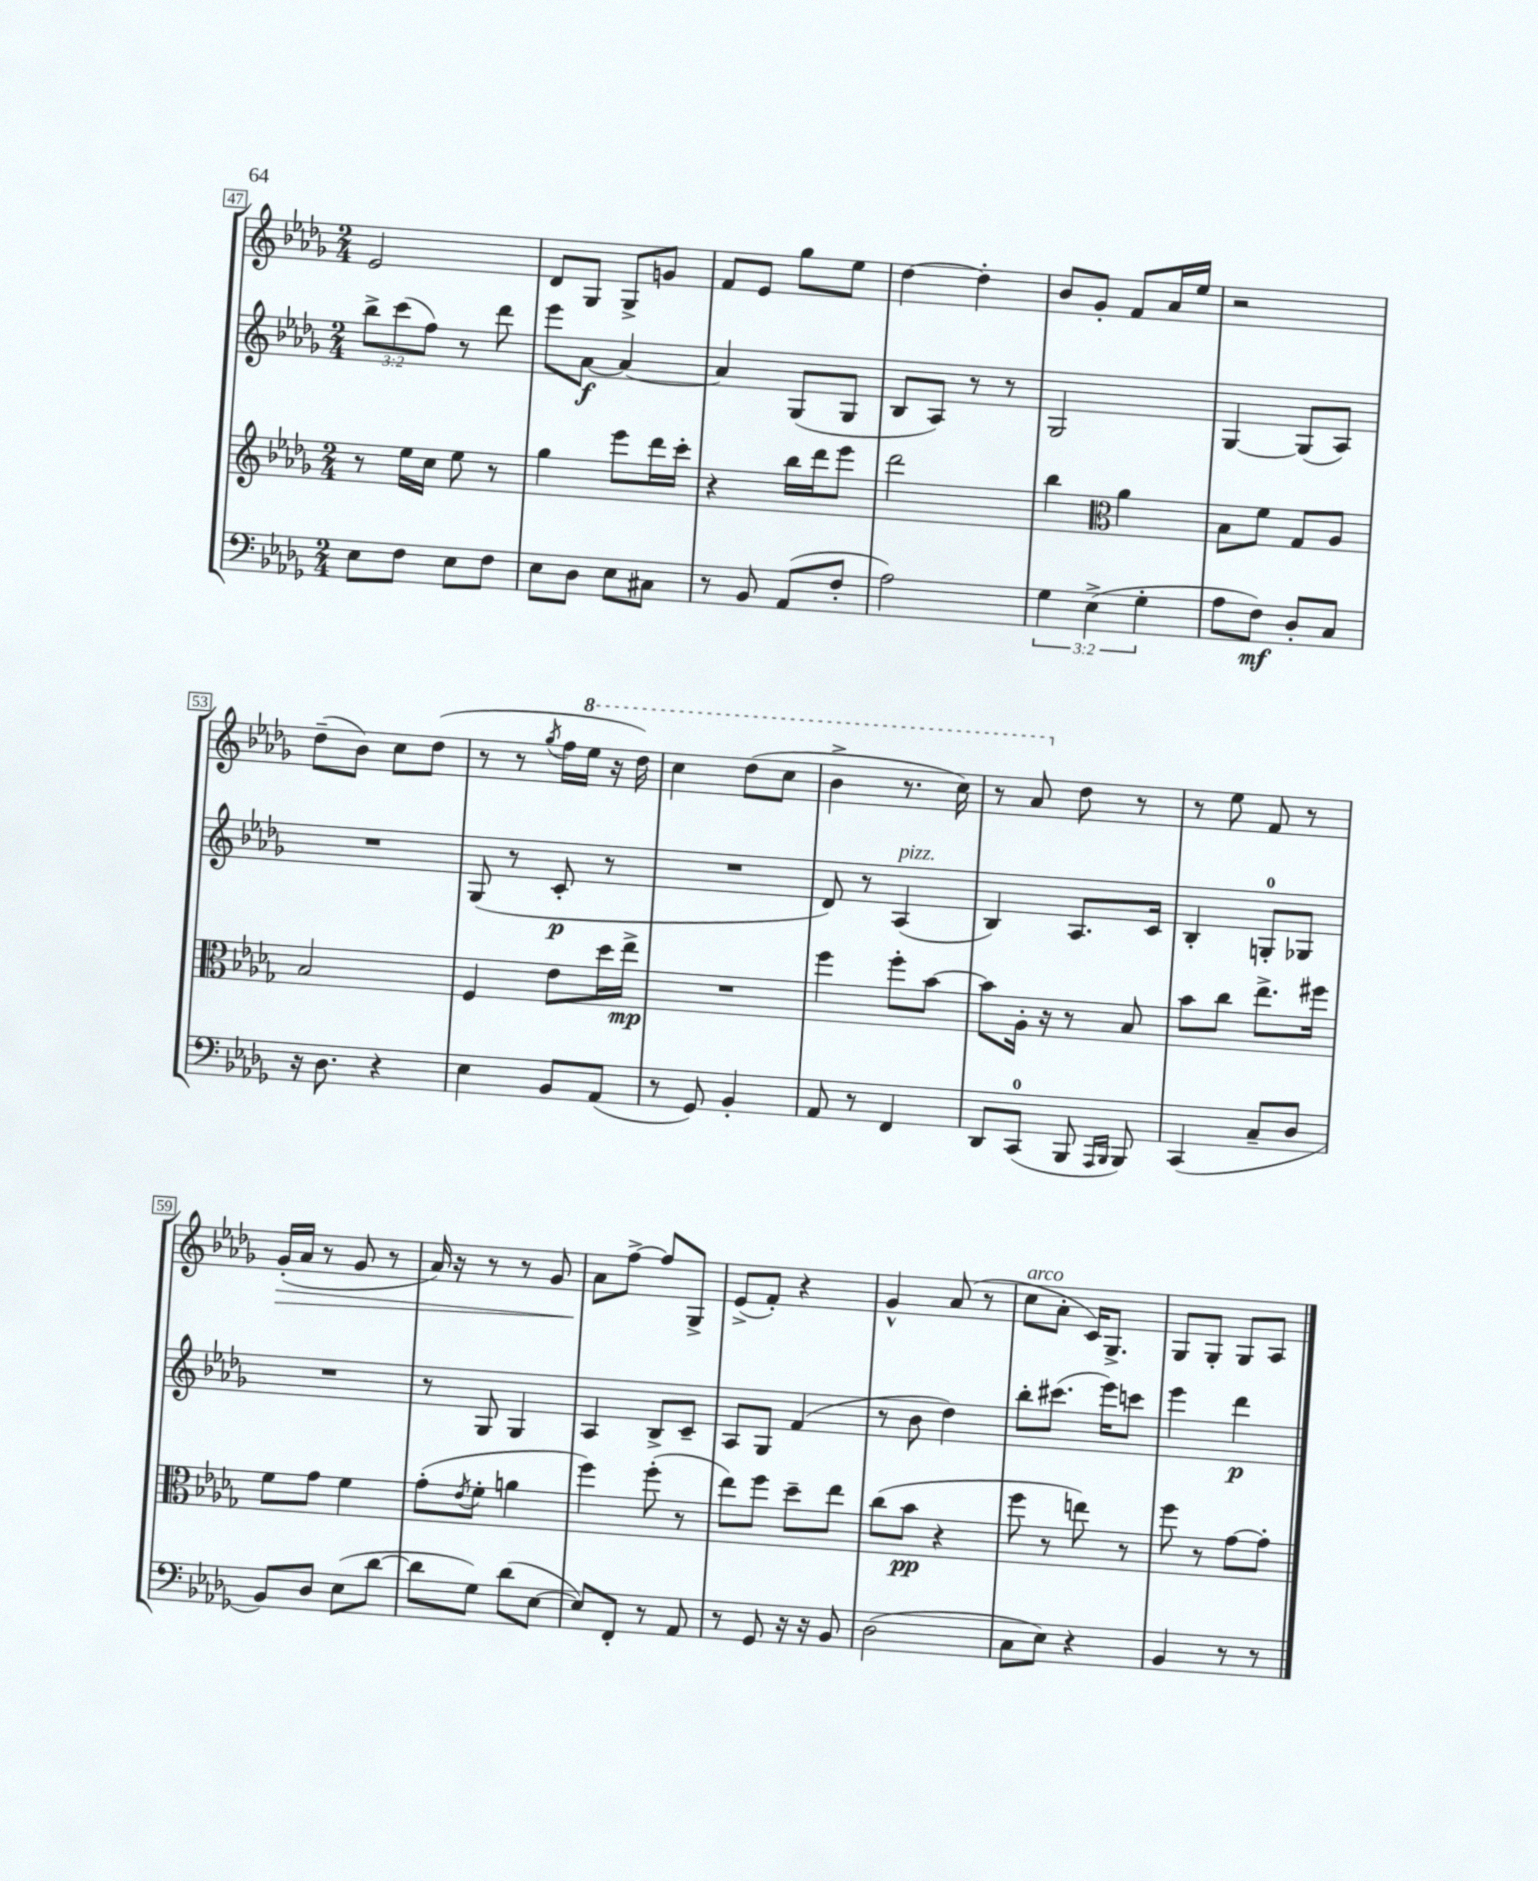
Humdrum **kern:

**kern	**dynam	**kern	**dynam	**kern	**dynam	**kern	**dynam
*part4	*part4	*part3	*part3	*part2	*part2	*part1	*part1
*staff4	*staff4	*staff3	*staff3	*staff2	*staff2	*staff1	*staff1
*clefF4	*	*clefG2	*	*clefG2	*	*clefG2	*
*k[b-e-a-d-g-]	*	*k[b-e-a-d-g-]	*	*k[b-e-a-d-g-]	*	*k[b-e-a-d-g-]	*
*M2/4	*	*M2/4	*	*M2/4	*	*M2/4	*
=47	=47	=47	=47	=47	=47	=47	=47
8E-\L	.	8r	.	12bb-^\L	.	2e-/	.
.	.	.	.	(12ccc\	.	.	.
8F\J	.	16ee-\LL	.	.	.	.	.
.	.	.	.	12ff\J)	.	.	.
.	.	16cc\JJ	.	.	.	.	.
8E-\L	.	8ee-\	.	8r	.	.	.
8F\J	.	8r	.	8ddd-\	.	.	.
=48	=48	=48	=48	=48	=48	=48	=48
8E-\L	.	4gg-\	.	8eee-\L	.	8d-/L	.
8D-\J	.	.	.	[8a-\J	f	8G-/J	.
8E-\L	.	8eee-\L	.	4a-/_	.	8G-^/L	.
8C#X\J	.	16ddd-\L	.	.	.	8gn/J	.
.	.	16ccc'\JJ	.	.	.	.	.
=49	=49	=49	=49	=49	=49	=49	=49
8r	.	4r	.	4a-/]	.	8f/L	.
8BB-/	.	.	.	.	.	8e-/J	.
(8AA-/L	.	16bb-\LL	.	(8G-/L	.	8gg-\L	.
.	.	16ddd-\J	.	.	.	.	.
8F'/J	.	8eee-\J	.	8G-/J	.	8ee-\J	.
=50	=50	=50	=50	=50	=50	=50	=50
2A-\)	.	2ddd-\	.	8B-/L	.	[4dd-\	.
.	.	.	.	8A-/J)	.	.	.
.	.	.	.	8r	.	4dd-'\]	.
.	.	.	.	8r	.	.	.
=51	=51	=51	=51	=51	=51	=51	=51
6G-\	.	4bb-\	.	2G-/	.	8b-/L	.
.	.	.	.	.	.	8g-'/J	.
(6E-^\	.	.	.	.	.	.	.
*	*	*clefC3	*	*	*	*	*
.	.	4a-\	.	.	.	8f/L	.
6G-'\	.	.	.	.	.	.	.
.	.	.	.	.	.	16a-/L	.
.	.	.	.	.	.	16ee-/JJ	.
=52	=52	=52	=52	=52	=52	=52	=52
8A-\L	.	8B-\L	.	[4G-/	.	2r	.
8F\J)	mf	8f\J	.	.	.	.	.
8D-'/L	.	8G-/L	.	(8G-/L]	.	.	.
8C/J	.	8A-/J	.	8A-/J)	.	.	.
!!LO:LB:g=z
=53	=53	=53	=53	=53	=53	=53	=53
16r	.	2B-/	.	2r	.	(8dd-~\L	.
8.D-\	.	.	.	.	.	.	.
.	.	.	.	.	.	8b-\J)	.
4r	.	.	.	.	.	8cc\L	.
.	.	.	.	.	.	(8dd-\J	.
=54	=54	=54	=54	=54	=54	=54	=54
4E-\	.	4F/	.	(8G-/	.	8r	.
.	.	.	.	8r	.	8r	.
.	.	.	.	.	.	8qgg-/	.
8BB-/L	.	8e-\L	.	8c'/	p	16ff\LL	.
*	*	*	*	*	*	*8va	*
.	.	.	.	.	.	16eee-\JJ	.
(8AA-/J	.	16dd-\L	.	8r	.	16r	.
.	.	16ee-^\JJ	mp	.	.	16ddd-\)	.
=55	=55	=55	=55	=55	=55	=55	=55
8r	.	2r	.	2r	.	4ccc\	.
8GG-/)	.	.	.	.	.	.	.
4BB-'/	.	.	.	.	.	(8ddd-\L	.
.	.	.	.	.	.	8ccc\J	.
=56	=56	=56	=56	=56	=56	=56	=56
8AA-/	.	4ff\	.	8d-/)	.	4bb-^\	.
8r	.	.	.	8r	.	.	.
!	!	!	!	!LO:TX:a:i:t=pizz.	!	!	!
4FF/	.	8ff'\L	.	(4A-/	.	8.r	.
.	.	[8b-\J	.	.	.	.	.
.	.	.	.	.	.	16ccc\)	.
=57	=57	=57	=57	=57	=57	=57	=57
8DD-/L	.	8b-\L]	.	4B-/)	.	8r	.
(8CC/J	.	16A-'\Jk	.	.	.	8aa-/	.
.	.	16r	.	.	.	.	.
*	*	*	*	*	*	*X8va	*
8BBB-/	.	8r	.	8.A-/L	.	8dd-\	.
16qqAAA-/LL	.	.	.	.	.	.	.
16qqBBB-/JJ	.	.	.	.	.	.	.
8BBB-/)	.	8B-/	.	.	.	8r	.
.	.	.	.	16c/Jk	.	.	.
=58	=58	=58	=58	=58	=58	=58	=58
(4CC/	.	8b-\L	.	4B-'/	.	8r	.
.	.	8cc\J	.	.	.	8ee-\	.
8C~/L	.	8.ee-^\L	.	8Gn'/L	.	8f/	.
8D-/J	.	.	.	8G-X/J	.	8r	.
.	.	16ff#X\Jk	.	.	.	.	.
!!LO:LB:g=z
=59	=59	=59	=59	=59	=59	=59	=59
!	!	!	!	!	!	!	!LO:HP:b
8BB-/L)	.	8f\L	.	2r	.	(16g-'/LL	>
.	.	.	.	.	.	16a-/JJ	.
8D-/J	.	8g-\J	.	.	.	8r	.
(8E-\L	.	4f\	.	.	.	8g-/	.
[8d-\J	.	.	.	.	.	8r	.
=60	=60	=60	=60	=60	=60	=60	=60
8d-\L]	.	(8g-'\L	.	8r	.	16a-/)	.
.	.	.	.	.	.	16r	.
.	.	8qe-/	.	.	.	.	.
8G-\J)	.	8f'\J	.	8G-/	.	8r	.
(8d-\L	.	4an\	.	4G-/	.	8r	.
[8E-\J	.	.	.	.	.	8g-/	.
=61	=61	=61	=61	=61	=61	=61	=61
8E-/L])	.	4ff\)	.	4A-/	.	8a-\L	.
8FF'/J	.	.	.	.	.	[8ff^\J	]
8r	.	(8ff'\	.	8B-^/L	.	8ff/L]	.
8AA-/	.	8r	.	8c~/J	.	8G-^/J	.
=62	=62	=62	=62	=62	=62	=62	=62
8r	.	8ee-\L)	.	8A-/L	.	(8e-^/L	.
8GG-/	.	8ff\J	.	8G-/J	.	8f'/J)	.
16r	.	8dd-~\L	.	(4f/	.	4r	.
16r	.	.	.	.	.	.	.
8BB-/	.	8ee-\J	.	.	.	.	.
=63	=63	=63	=63	=63	=63	=63	=63
(2D-\	.	(8cc\L	.	8r	.	4g-^^/	.
.	.	8b-\J	pp	8b-\	.	.	.
.	.	4r	.	4dd-\)	.	(8a-/	.
.	.	.	.	.	.	8r	.
=64	=64	=64	=64	=64	=64	=64	=64
!	!	!	!	!	!	!LO:TX:a:i:t=arco	!
8C\L	.	8ff\	.	8bb-'\L	.	8cc\L	.
8E-\J)	.	8r	.	(8.ccc#X\J	.	8a-'\J	.
4r	.	8een\)	.	.	.	16c/KL)	.
.	.	.	.	16eee-\KL)	.	8.G-^/J	.
.	.	8r	.	8cccn\J	.	.	.
=65	=65	=65	=65	=65	=65	=65	=65
4BB-/	.	8ff\	.	4eee-\	.	8G-/L	.
.	.	8r	.	.	.	8G-'/J	.
8r	.	[8g-\L	.	4ddd-\	p	8G-/L	.
8r	.	8g-'\J]	.	.	.	8A-/J	.
==	==	==	==	==	==	==	==
*-	*-	*-	*-	*-	*-	*-	*-
